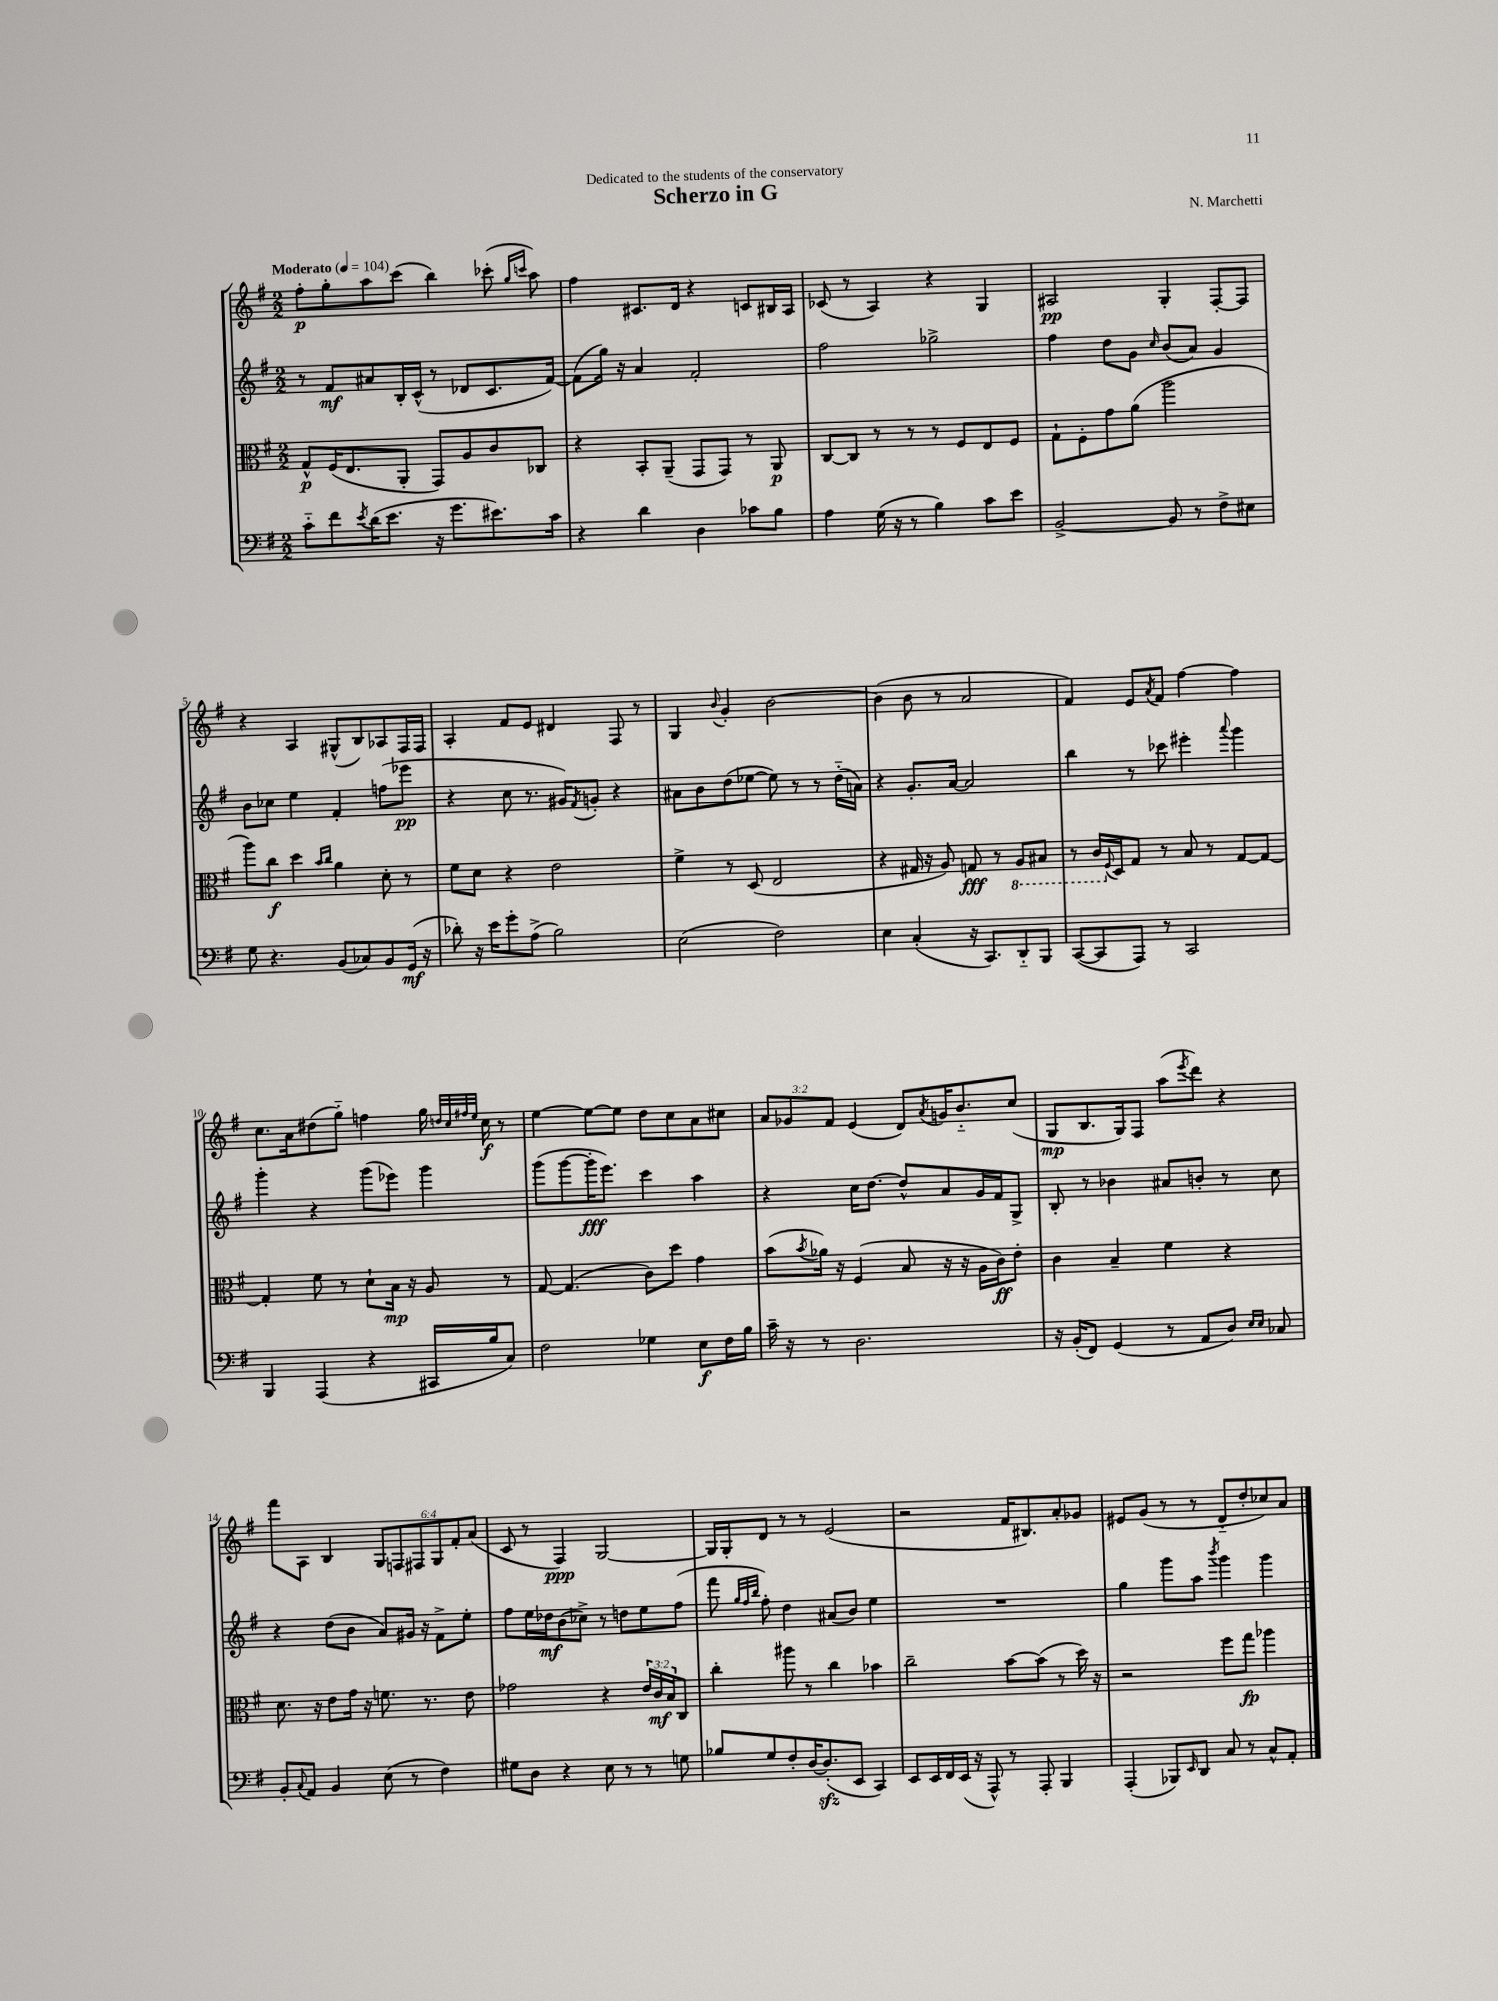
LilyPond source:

\header { title = "Scherzo in G" composer = "N. Marchetti" dedication = "Dedicated to the students of the conservatory" }
<<
\new StaffGroup <<
\new Staff = "s0" {
    \clef treble \key g \major \numericTimeSignature \time 2/2 \override Staff.TupletNumber.text = #tuplet-number::calc-fraction-text \tempo "Moderato" 4 = 104
    fis''8-.\p g''8-. a''8 c'''8( b''4) ces'''8-.( \grace { g''16 c'''16 } a''8) |
    fis''4 cis'8. d'16 r4 c'8 bis16 a16 |
    ces'8( r8 a4) r4 g4 |
    ais2\pp g4-. fis8~-. fis8 |
    r4 a4 gis8-^( b8) aes8 fis16 fis16 |
    a4-. fis'8 e'8 dis'4 fis8 r8 |
    g4 \appoggiatura { b'8 } g'4-. b'2~ |
    b'4( b'8 r8 a'2 |
    fis'4) e'8 \acciaccatura { a'8 } fis'8 fis''4~ fis''4 |
    c''8. a'16 dis''8( g''8-_) f''4 g''16 \grace { d''32 c''32 fis''32 e''32 } c''16\f r8 |
    e''4~ e''8~ e''8 d''8 c''8 a'8 cis''8 |
    \tuplet 3/2 { a'8 ges'8 fis'8 } e'4( d'8) \acciaccatura { a'8 } g'16 b'8.-_ c''8( |
    g8\mp b8. g16) fis8 a''8( \acciaccatura { e'''8 } d'''8) r4 |
    fis'''8 a8 b4 \tuplet 6/4 { g8 f8 fis8 g8 fis'8-. a'8( } |
    c'8 r8 fis4\ppp) g2~ |
    g16 g16-. d'8 r8 r8 e'2( |
    r2 fis'16 bis8.) a'8-. ges'8 |
    eis'8 g'8( r8 r8 d'8-_ d''8-. ces''8) a'8 \bar "|." |
}
\new Staff = "s1" {
    \clef treble \key g \major \numericTimeSignature \time 2/2
    r8 fis'8\mf ais'8 b16-. c'16-^( r8 des'8 c'8. fis'16~) |
    fis'8( g''16) r16 a'4 fis'2-. |
    fis''2 ges''2-> |
    fis''4 d''8 g'8 \grace { c''16 } b'8( a'8) g'4 |
    b'8 ces''8 e''4 fis'4-. f''8( ees'''8\pp |
    r4 c''8 r8. gis'16) \acciaccatura { fis'8 } g'8-. r4 |
    ais'8 b'8 d''8( ees''8~ ees''8) r8 r8 d''16-_( a'16) |
    r4 g'8.-. a'16~ a'2 |
    b''4 r8 ces'''8 eis'''4-. \appoggiatura { a'''8 } g'''4 |
    g'''4-. r4 g'''8( ees'''8) g'''4 |
    g'''8( g'''8~ g'''16-.\fff e'''8.) c'''4 a''4 |
    r4 c''16 d''8.~ d''8-^ a'8 g'16 fis'16 g8-> |
    b8-. r8 bes'4 ais'8 b'8-. r8 c''8 |
    r4 d''8( b'8 a'8) gis'16 r16 fis'8-> e''8-. |
    fis''8 e''16 des''16\mf b'8( ces''8->) r8 d''8 e''8 fis''8( |
    fis'''8 \grace { g''32 fis''32 b''32 } fis''8-.) d''4 ais'8( b'8) e''4 |
    R1 |
    g''4 g'''8 a''8 \acciaccatura { b'''8 } g'''4 g'''4 \bar "|." |
}
\new Staff = "s2" {
    \clef alto \key g \major \numericTimeSignature \time 2/2 \override Staff.TupletNumber.text = #tuplet-number::calc-fraction-text
    g8-^\p fis16( e8. a,8-. g,8) a8 c'8 ces8 |
    r4 b,8-. a,8--( g,8 g,8) r8 a,8\p |
    c8~ c8 r8 r8 r8 fis8 e8 fis8 |
    g8-! fis8-. g'8 a'8( a''2 |
    a''8) c''8\f d''4 \grace { b'16 c''16 } a'4 d'8-. r8 |
    fis'8 d'8 r4 e'2 |
    fis'4-> r8 d8( e2 |
    r4 gis16 r16 a8) g8\fff r8 \ottava #-1 a,8 bis,8 |
    r8 c16 \ottava #0 \appoggiatura { fis8 } d16 g8 r8 b8 r8 g8~ g8~ |
    g4-. fis'8 r8 d'8-! b16\mp r16 a8 r8 |
    g8~ g4.( c'8) d''8 g'4 |
    b'8( \acciaccatura { b'8 } aes'16) r16 fis4( b8 r16 r16 a16 c'16\ff) e'8-. |
    c'4 b4-- fis'4 r4 |
    d'8. r16 e'8 g'16 r16 f'8. r8. e'8 |
    ges'2 r4 \tuplet 3/2 { e'16 c'16\mf b16 } c8 |
    c''4-. ais''8 r8 c''4 bes'4 |
    c''2-- b'8~ b'8( r8 d''16) r16 |
    r2 fis''8 g''8\fp aes''4 \bar "|." |
}
\new Staff = "s3" {
    \clef bass \key g \major \numericTimeSignature \time 2/2
    c'8-_ fis'8 \acciaccatura { e'8 } d'16( e'8. r16 g'8. eis'8.) c'16 |
    r4 d'4 d4 ces'8 b8 |
    a4 g16( r16 r8 b4) c'8 e'8 |
    b,2~-> b,8 r8 fis8-> eis8 |
    g8 r4. b,8( ces8) b,8 g,16\mf( r16 |
    des'8-.) r16 e'16 g'8-. a8->( b2) |
    e2( fis2) |
    e4 c4-.( r16 c,8.) d,8-_ b,,8 |
    c,8~( c,8 a,,8) r8 c,2 |
    b,,4 a,,4( r4 cis,16 b16 c8) |
    fis2 ges4 e8\f fis16 b16 |
    c'16-- r16 r8 d2. |
    r16 b,16-.( fis,8) g,4( r8 a,8 d8) \grace { e16 e16 } ces8 |
    b,8-. \appoggiatura { c8 } a,8 b,4 e8( r8 fis4) |
    gis8 d8 r4 e8 r8 r8 g8 |
    bes8 g8 fis8-. d16~ d8.-.\sfz( e,8 c,4) |
    e,8 e,16 fis,16 e,16( r16 a,,8-^) r8 a,,8-. b,,4 |
    a,,4-.( bes,,8) \grace { e,16 } d,8 c8 r8 c8-^ a,8-. \bar "|." |
}
>>
>>
